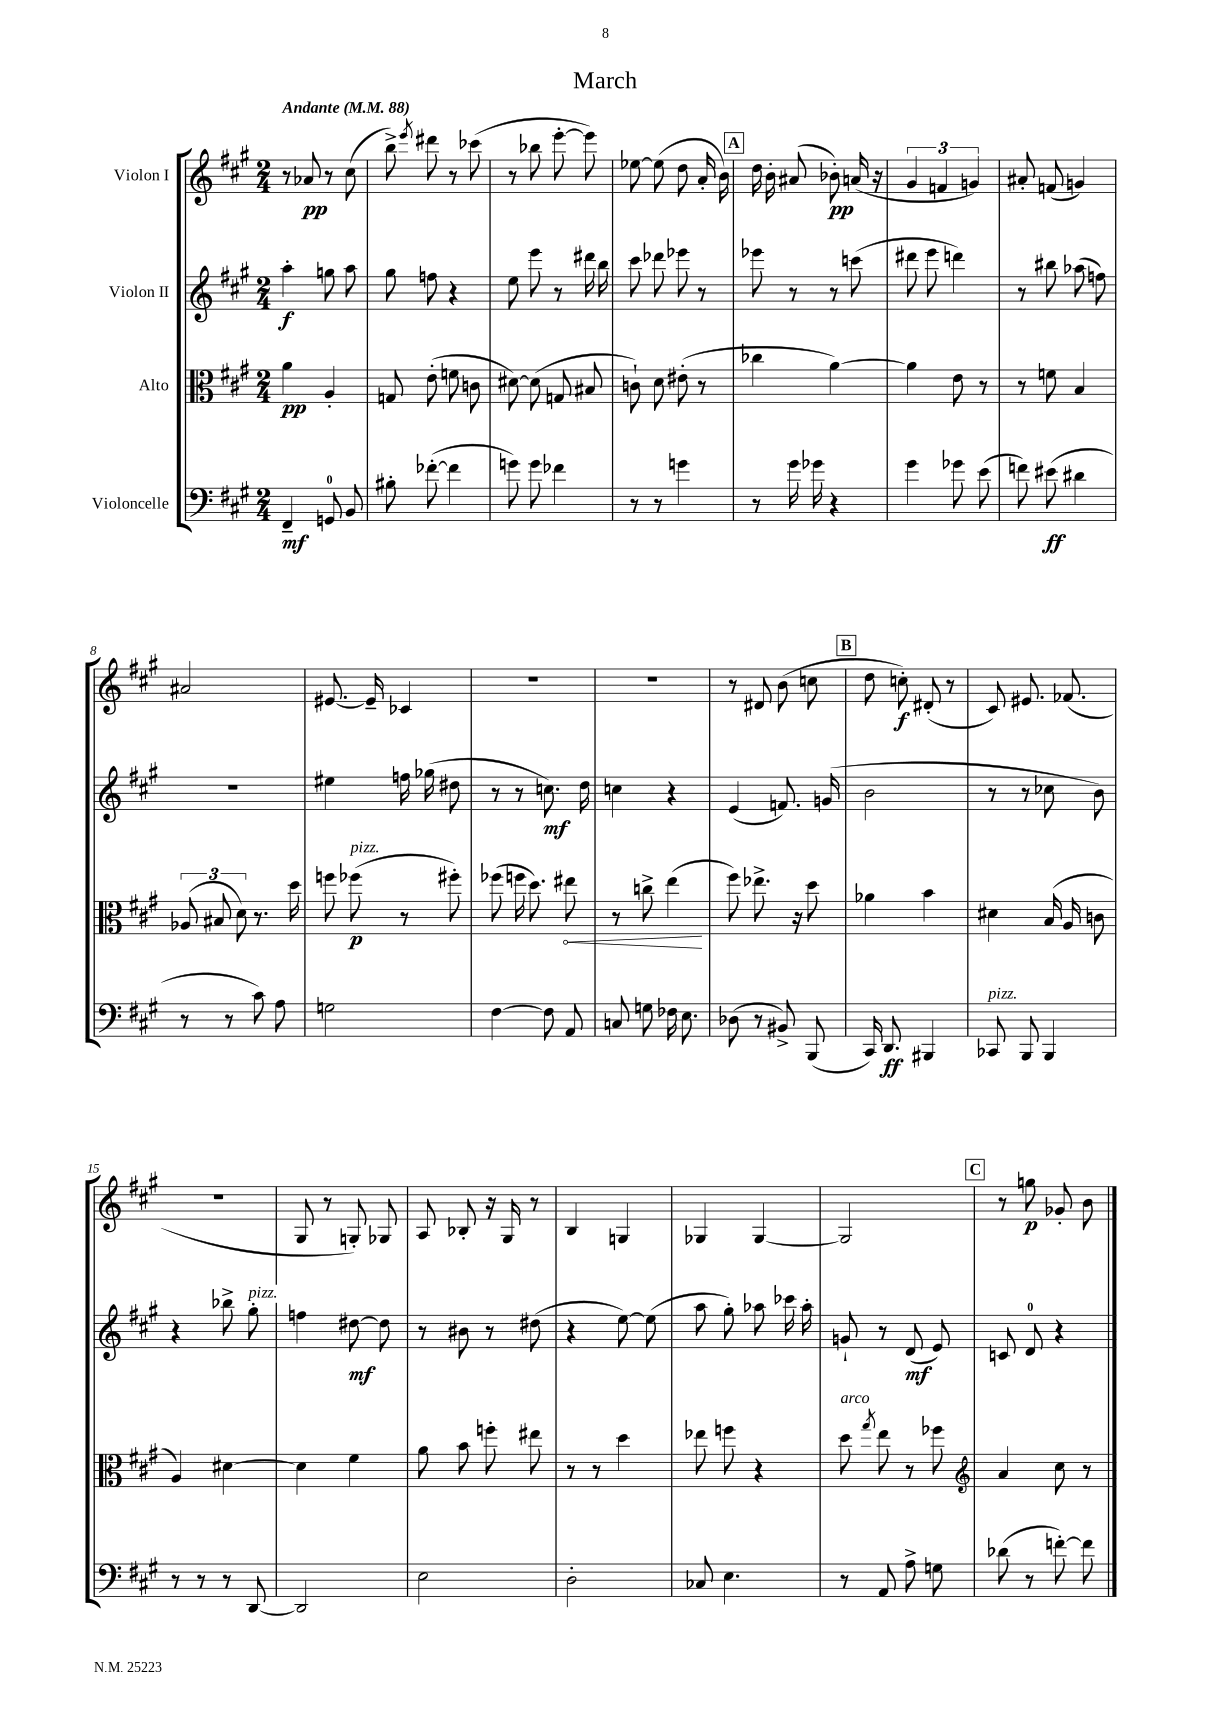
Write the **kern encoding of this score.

**kern	**kern	**kern	**kern
*staff4	*staff3	*staff2	*staff1
*clefF4	*clefC3	*clefG2	*clefG2
*k[f#c#g#]	*k[f#c#g#]	*k[f#c#g#]	*k[f#c#g#]
*M2/4	*M2/4	*M2/4	*M2/4
*MM88	*MM88	*MM88	*MM88
4FF#~	4a	4aa'	8r
.	.	.	8a-
8GG	4A'	8gg	8r
8BB	.	8aa	(8cc#
=	=	=	=
8B#'	8G	8gg#	8bb^)
.	.	.	8qeee
([8f-'	(8e'	8ff	8ddd#
4f-]	8f	4r	8r
.	8c	.	(8ccc-
=	=	=	=
8g)	[8d#)	8ee	8r
8g	(8d#]	8eee	8bb-
4f-	8G	8r	[8eee'
.	8B#	16ddd#	8eee])
.	.	16bb	.
=	=	=	=
8r	8c`)	8ccc#	[8ee-
8r	8d	8ddd-	(8ee-]
4g	(8e#'	8eee-	8dd
.	8r	8r	16a'
.	.	.	16b)
=	=	=	=
8r	4cc-	8eee-	16dd
.	.	.	16b'
16g#	.	8r	(8a#
16g-	.	.	.
4r	[4a)	8r	8b-')
.	.	(8ccc	(16a
.	.	.	16r
=	=	=	=
4g#	4a]	8ddd#	6g#
.	.	8eee	.
.	.	.	6f
8g-	8e	4ddd)	.
.	.	.	6g)
(8e	8r	.	.
=	=	=	=
8f)	8r	8r	8a#'
(8e#	8f	8bb#	(8f
4d#	4B	(8aa-	4g)
.	.	8ff)	.
=	=	=	=
8r	(12A-	2r	2a#
.	12B#	.	.
8r	.	.	.
.	12d)	.	.
8c#)	8.r	.	.
8A	.	.	.
.	16dd	.	.
=	=	=	=
2G	8ff	4ee#	[8.e#
.	(8ff-	.	.
.	.	.	16e#~]
.	8r	16ff	4c-
.	.	(16gg-	.
.	8ff#')	8dd#	.
=	=	=	=
[4F#	(8ff-	8r	2r
.	16ff	8r	.
.	8.dd)	.	.
8F#]	.	8.cc)	.
8AA	8ee#	.	.
.	.	16dd	.
=	=	=	=
8C	8r	4cc	2r
8G	8cc^	.	.
16F-	(4ee	4r	.
8.E	.	.	.
=	=	=	=
(8D-	8ff#)	(4e	8r
8r	8.ee-^	.	8d#
8BB#^)	.	8.f)	(8b
.	16r	.	.
(8BBB	8dd	.	8cc
.	.	(16g	.
=	=	=	=
16CC#)	4a-	2b	8dd
8.DD	.	.	.
.	.	.	8cc')
4BBB#	4b	.	(8d#'
.	.	.	8r
=	=	=	=
8CC-	4d#	8r	8c#)
8BBB	.	8r	8.e#
4BBB	(16B	8cc-	.
.	16A	.	(8.f-
.	8c	8b)	.
=	=	=	=
8r	4A)	4r	2r
8r	.	.	.
8r	[4d#	8bb-^	.
[8DD	.	8gg#'	.
=	=	=	=
2DD]	4d#]	4ff	8G#
.	.	.	8r
.	4f#	[8dd#	8G')
.	.	8dd#]	8G-
=	=	=	=
2E	8a	8r	8A
.	8b	8b#	8B-'
.	8ff'	8r	16r
.	.	.	16G#
.	8ee#	(8dd#	8r
=	=	=	=
2D'	8r	4r	4B
.	8r	.	.
.	4dd	[8ee)	4G
.	.	(8ee]	.
=	=	=	=
8C-	8ee-	8aa	4G-
4.E	8ff	8gg#')	.
.	4r	8aa-	[4G-
.	.	16ccc-	.
.	.	16aa-'	.
=	=	=	=
8r	8dd	8g`	2G-]
.	8qgg#	.	.
8AA	8ee	8r	.
8A^	8r	(8d	.
8G	8ff-	8e)	.
=	=	=	=
*	*clefG2	*	*
(8d-	4a	8c	8r
8r	.	8d	8gg
[8f')	8cc#	4r	8g-'
8f]	8r	.	8b
==	==	==	==
*-	*-	*-	*-
